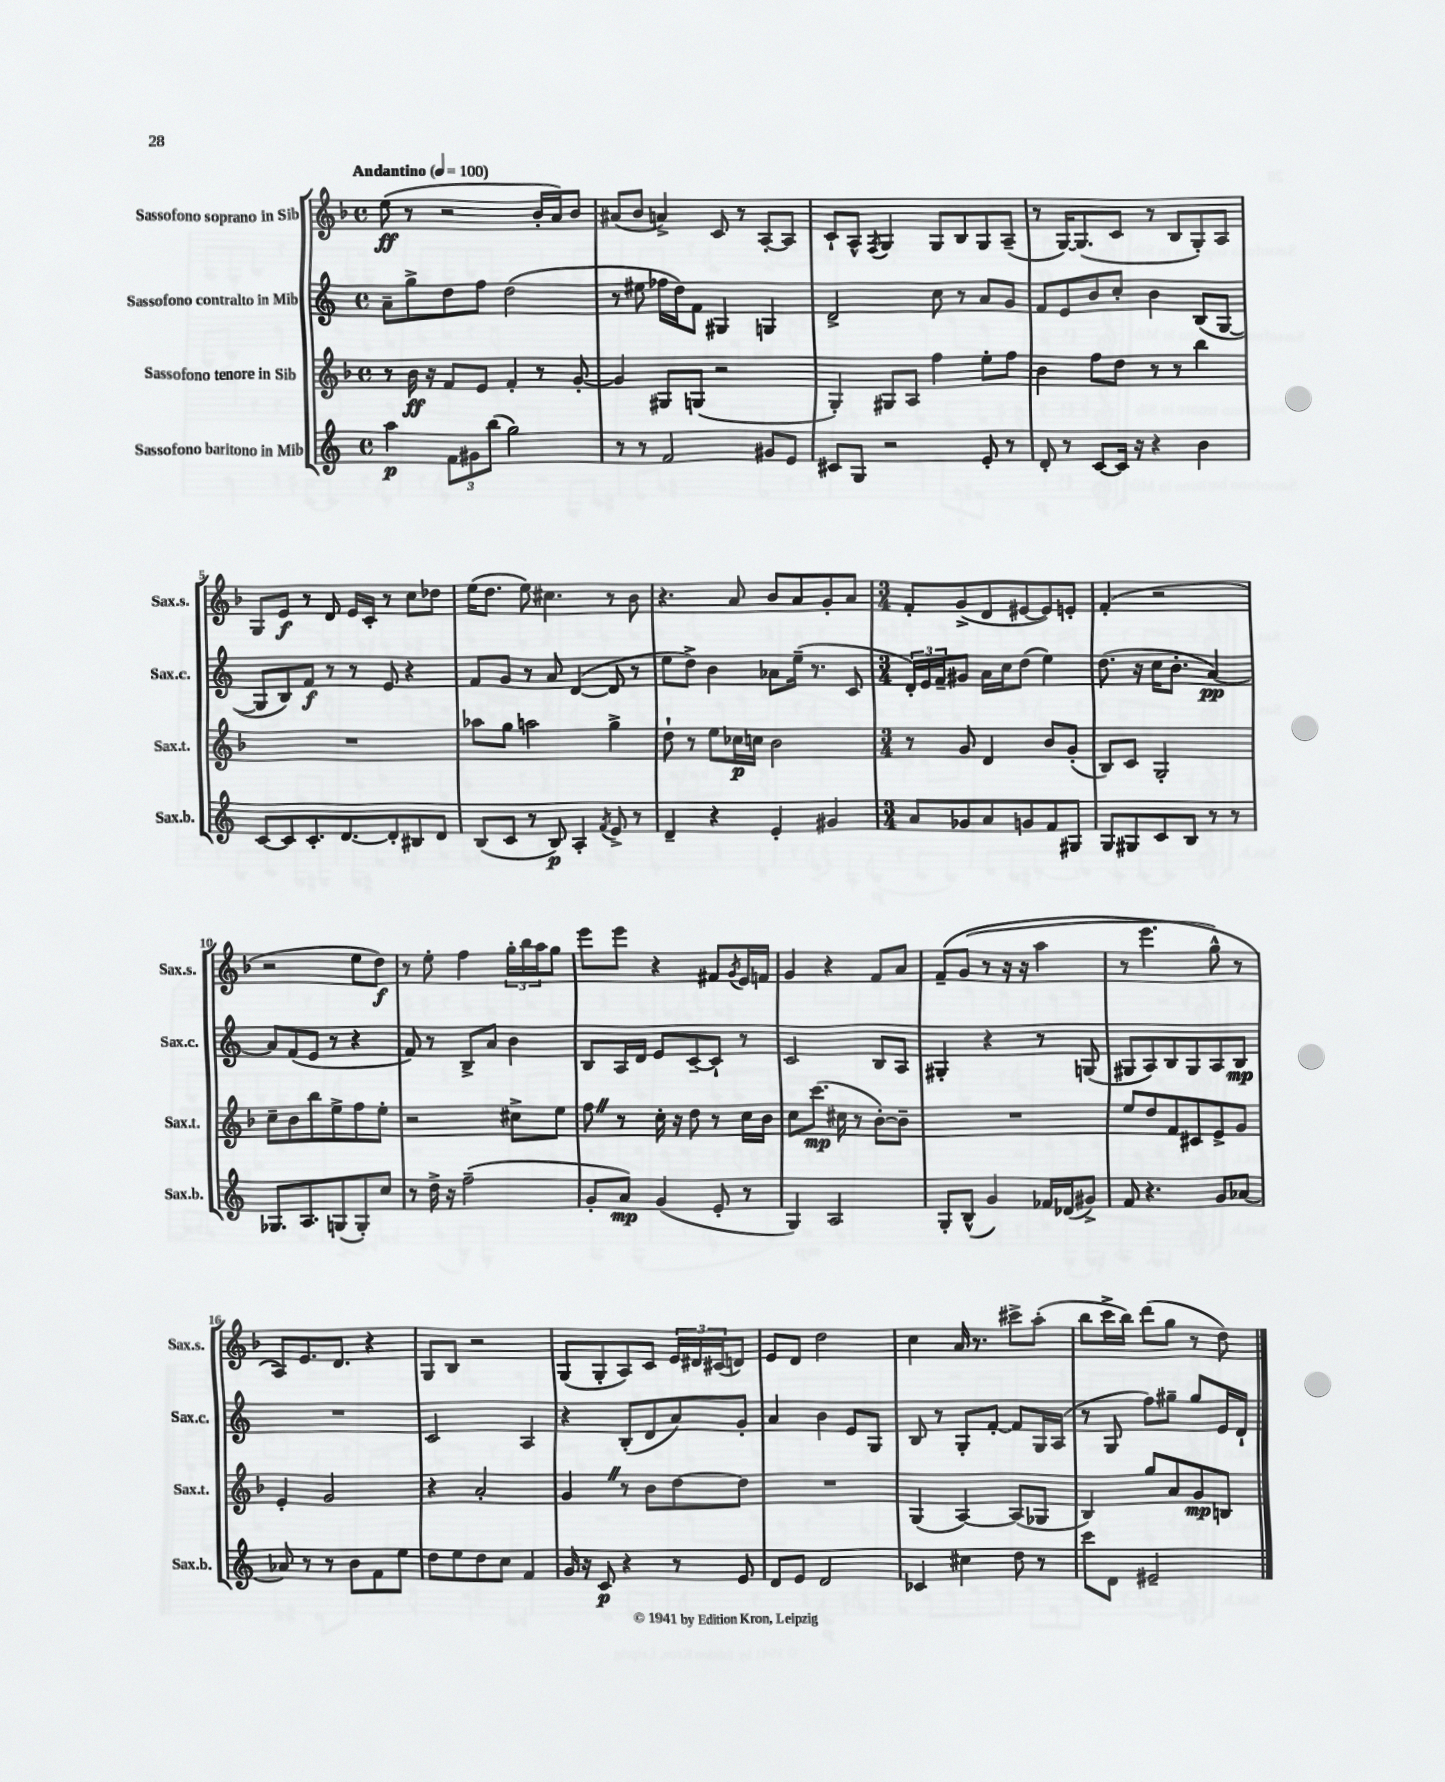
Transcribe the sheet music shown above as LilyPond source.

<<
\new StaffGroup <<
\new Staff = "s0" \with { instrumentName = "Sassofono soprano in Sib" shortInstrumentName = "Sax.s." } {
    \clef treble \key f \major \defaultTimeSignature \time 4/4 \tempo "Andantino" 4 = 100
    e''8\ff( r8 r2 bes'16-. a'16) bes'8 |
    ais'8( bes'8 a'4->) c'8 r8 a8~-. a8 |
    c'8-! a8-^ \acciaccatura { f8 } g4 g8 bes8 g8 a8--( |
    r8 g16~) g8.( c'8 r8 bes8 g8-.) a8 |
    g8 e'8\f r8 d'8 e'16 c'16-. r8 c''8 des''8 |
    e''16( d''8. e''8) cis''4. r8 bes'8 |
    r4. a'8 bes'8 a'8 g'8-. a'8 |
    \numericTimeSignature \time 3/4 f'8-. g'8->( d'8 eis'8~ eis'8) e'8-. |
    f'4-.( r2 |
    r2 e''8 d''8\f) |
    r8 e''8-. f''4 \tuplet 3/2 { g''16-. bes''16 a''16 } g''8 |
    e'''8 e'''8 r4 fis'8 \acciaccatura { g'8 } e'16 f'16 |
    g'4 r4 f'8 a'8 |
    f'8--\( g'8( r8 r16 r16 a''4 |
    r8 e'''4. g''8-^) r8 |
    a8\) e'8. d'8. r4 |
    g8 bes8 r2 |
    g8( g8-. a8) c'8 \tuplet 3/2 { e'16 dis'16 cis'16( } d'8) |
    e'8 d'8 d''2 |
    c''4 a'16 r8. cis'''8-> a''8-.( |
    bes''8 c'''16-> bes''16) d'''8( g''8 r8 d''8) \bar "|." |
}
\new Staff = "s1" \with { instrumentName = "Sassofono contralto in Mib" shortInstrumentName = "Sax.c." } {
    \clef treble \key c \major \defaultTimeSignature \time 4/4
    a'8-- g''8-> d''8 f''8 d''2( |
    r8 eis''8 fes''16 d''16) f'8 gis4 g4 |
    d'2-> c''8 r8 a'8 g'8 |
    f'8 e'8 b'8 c''8-. b'4 b8( g8~ |
    g8 b8) f'8\f r8 r8 e'8 r4 |
    f'8 g'8 r8 a'8 d'4~( d'8 r8 |
    e''8 d''8->) b'4 aes'8 e''16--( r8. c'8 |
    \numericTimeSignature \time 3/4 \tuplet 3/2 { d'16-.) e'16 f'16-- } gis'8 a'16 c''16 d''8( e''4) |
    d''8.( r16 c''16 b'8.-. a'4~\pp) |
    a'8 f'8( e'8 r8 r4 |
    f'8) r8 b8-> a'8 b'4 |
    b8 a16 d'16 e'8 c'8~-- c'8-! r8 |
    c'2 b8 a8 |
    gis4-. r4 r8 g8( |
    gis8 a8) b8 gis8 a8 b8\mp |
    R2. |
    c'2 a4 |
    r4 b8-.( d'8 a'8) g'8-. |
    a'4 b'4 e'8 g8 |
    b8 r8 g8-. f'8~-. f'8 g16 a16( |
    r8 g8 f''8) gis''8-- gis''8 e'16 d'16-! \bar "|." |
}
\new Staff = "s2" \with { instrumentName = "Sassofono tenore in Sib" shortInstrumentName = "Sax.t." } {
    \clef treble \key f \major \defaultTimeSignature \time 4/4
    r8 bes'16\ff r16 f'8 e'8 f'4-. r8 g'8~-. |
    g'4 gis8 g8( r2 |
    g4-.) gis8 a8 f''4 e''8-. f''8 |
    bes'4 f''8 d''8 r8 r8 bes''4 |
    R1 |
    aes''8 g''8 a''2 g''4-> |
    d''8-! r8 e''8 ces''16\p c''16 bes'2 |
    \numericTimeSignature \time 3/4 r8 g'8 d'4 bes'8 g'8-.( |
    bes8) c'8 g2-. |
    c''8-- bes'8 bes''8 e''8-> f''8 e''8-. |
    r2 cis''8-> e''8 |
    f''8 \once \override BreathingSign.text = \markup { \musicglyph "scripts.caesura.straight" } \breathe r8 c''16-. r16 d''8 r8 c''16 bes'16 |
    c''8 c'''8.\mp( cis''16 r8 bes'8~-.) bes'8-- |
    R2. |
    e''8 d''8 f'8 cis'8 e'8-> g'8 |
    e'4-. g'2 |
    r4 a'2-. |
    g'4 \once \override BreathingSign.text = \markup { \musicglyph "scripts.caesura.straight" } \breathe r8 bes'8 d''8~ d''8 |
    R2. |
    g4( a4~) a8( ges8 |
    bes4) g''8 a'8 g'8\mp b8 \bar "|." |
}
\new Staff = "s3" \with { instrumentName = "Sassofono baritono in Mib" shortInstrumentName = "Sax.b." } {
    \clef treble \key c \major \defaultTimeSignature \time 4/4
    a''4\p \tuplet 3/2 { f'8 gis'8 b''8( } g''2) |
    r8 r8 f'2 gis'8 e'8 |
    cis'8 g8 r2 e'8-. r8 |
    d'8-. r8 c'8~ c'16 r16 r4 b'4 |
    c'8~ c'8 c'8.-. d'8.~ d'8-. bis8 d'8 |
    b8( c'8 r8 b8\p) a4-. \acciaccatura { f'8 } e'8-> r8 |
    d'4-- r4 e'4-. gis'4 |
    \numericTimeSignature \time 3/4 a'8 ges'8 a'8 g'8 f'8 gis8 |
    g8 gis8 c'8 b8 r8 r8 |
    ges8. a8. g8( g8-.) c''8 |
    r8 d''16-> r16 f''2--( |
    g'8-. a'8\mp) g'4( e'8-. r8 |
    g4) a2 |
    g8-. b8-^( g'4) fes'16 des'16( gis'8->) |
    f'8 r4. g'8 aes'8~ |
    aes'8 r8 r8 b'8 f'8 e''8 |
    d''8 e''8 d''8 c''8 f'4 |
    g'16 r16 c'8\p r4 r8 e'8 |
    d'8 e'8 d'2 |
    ces'4 cis''4 d''8 r8 |
    c'''8 d'8 eis'2-- \bar "|." |
}
>>
>>
